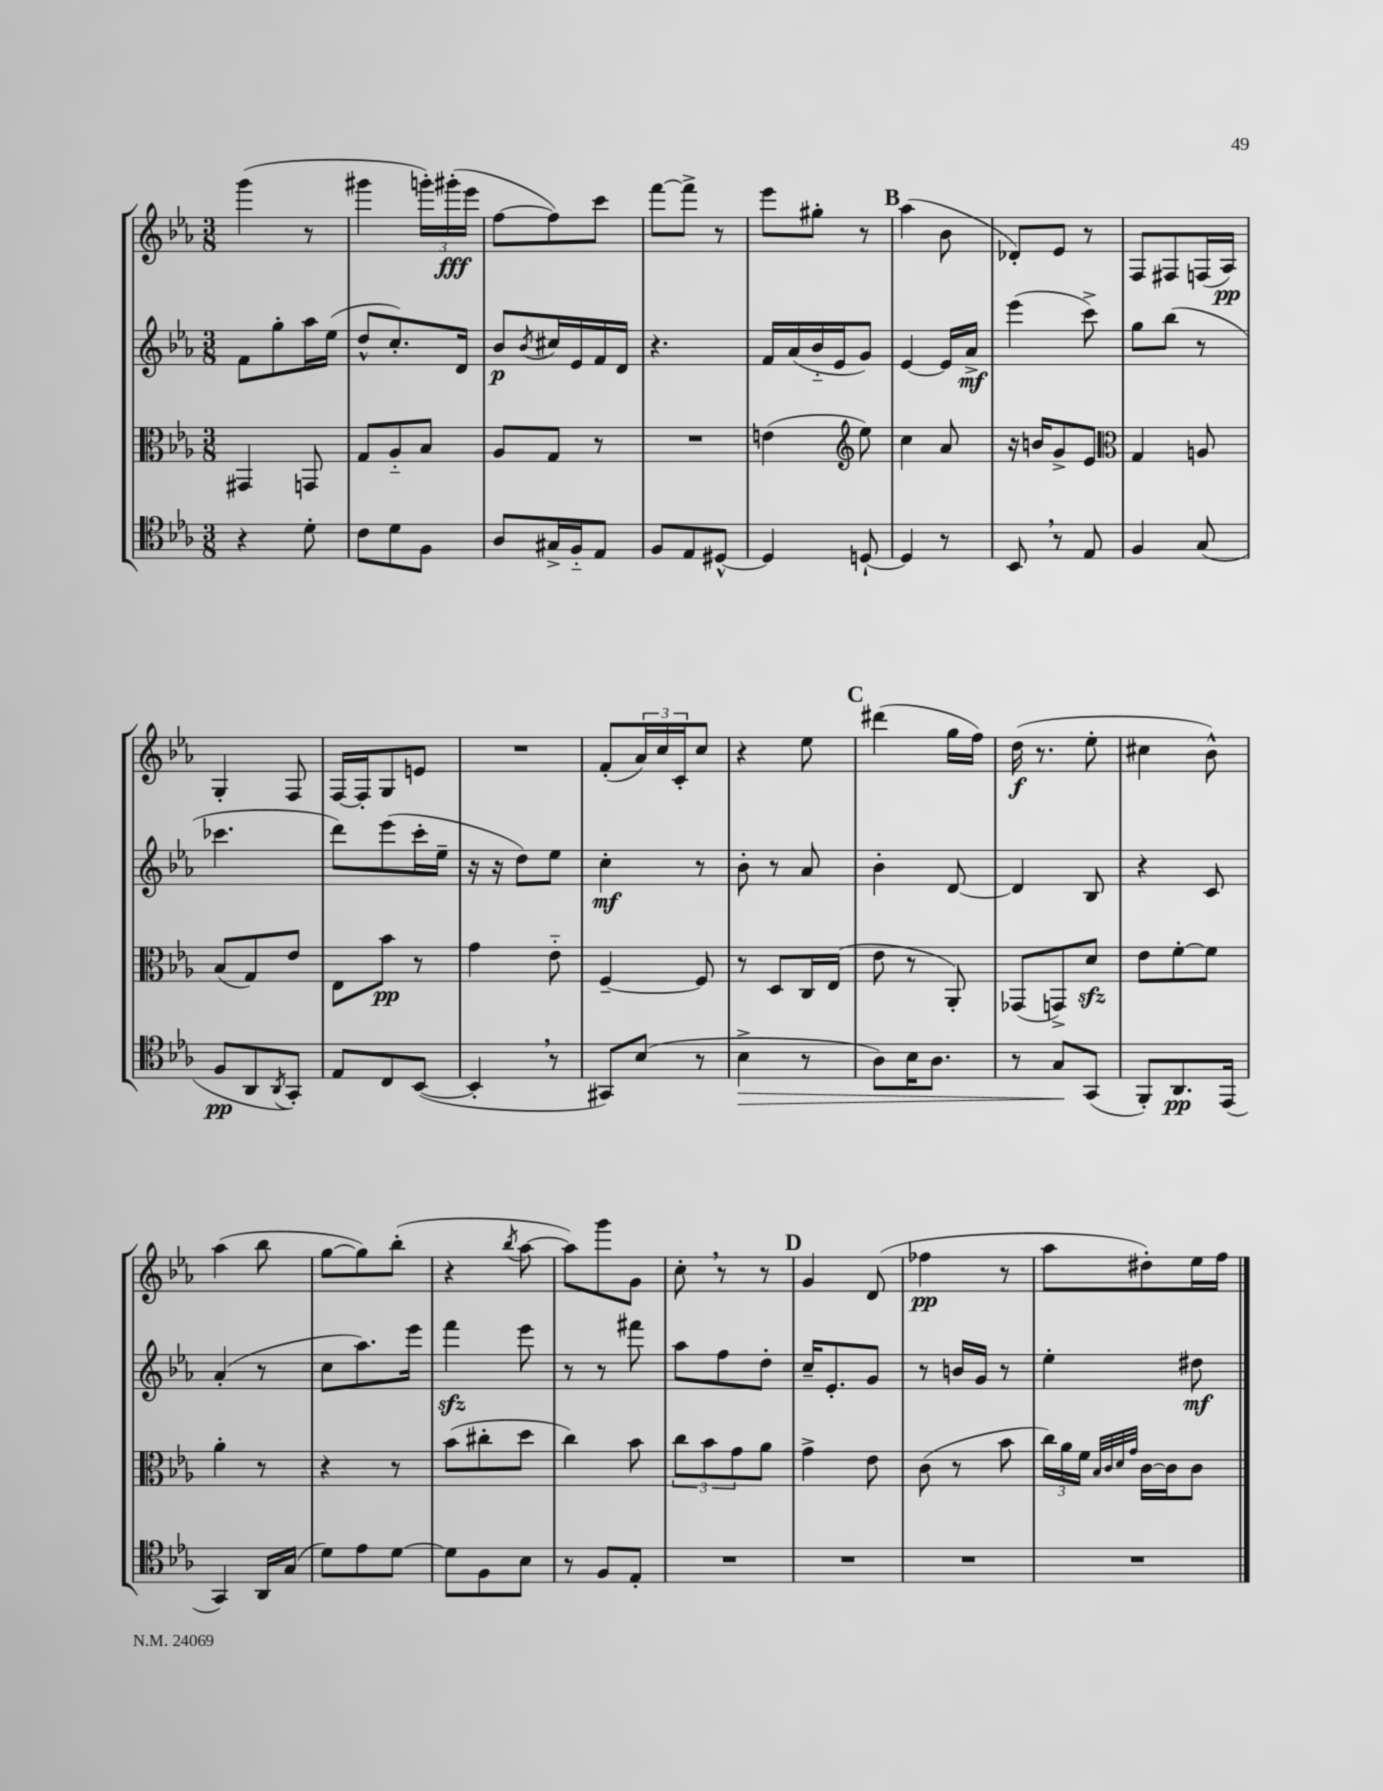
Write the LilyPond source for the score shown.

<<
\new StaffGroup <<
\new Staff = "s0" {
    \clef treble \key ees \major \numericTimeSignature \time 3/8
    g'''4( r8 |
    gis'''4 \tuplet 3/2 { g'''16-.) gis'''16-.\fff( ees'''16 } |
    f''8~ f''8) c'''8 |
    f'''8~ f'''8-> r8 |
    ees'''8 gis''8-. r8 |
    \mark \markup { \bold "B" } aes''4( bes'8 |
    des'8-.) ees'8 r8 |
    f8 fis8 f16( aes16\pp) |
    g4-. f8 |
    f16~ f16-. g8 e'8 |
    R4. |
    f'8-.( \tuplet 3/2 { aes'16) c''16 c'16-. } c''8 |
    r4 ees''8 |
    \mark \markup { \bold "C" } dis'''4( g''16 f''16) |
    d''16\f( r8. ees''8-. |
    cis''4 bes'8-^) |
    aes''4( bes''8 |
    g''8~ g''8) bes''8-.( |
    r4 \acciaccatura { bes''8 } aes''8~ |
    aes''8) g'''8 g'8 |
    c''8-. \breathe r8 r8 |
    \mark \markup { \bold "D" } g'4 d'8( |
    fes''4\pp r8 |
    aes''8 dis''8-.) ees''16 f''16 \bar "|." |
}
\new Staff = "s1" {
    \clef treble \key ees \major \numericTimeSignature \time 3/8
    f'8 g''8-. aes''16 ees''16( |
    d''8-^ c''8.-.) d'16 |
    bes'8\p \acciaccatura { bes'8 } cis''16 ees'16 f'16 d'16 |
    r4. |
    f'16 aes'16( bes'16-_ ees'16 g'8) |
    \mark \markup { \bold "B" } ees'4~ ees'16 aes'16->\mf |
    ees'''4( c'''8->) |
    g''8 bes''8( r8 |
    ces'''4. |
    d'''8) ees'''8( c'''16-. ees''16-- |
    r16 r16 d''8) ees''8 |
    c''4-.\mf r8 |
    bes'8-. r8 aes'8 |
    \mark \markup { \bold "C" } bes'4-. d'8~ |
    d'4 bes8 |
    r4 c'8 |
    aes'4-.( r8 |
    c''8 aes''8.) ees'''16 |
    f'''4\sfz ees'''8 |
    r8 r8 fis'''8 |
    aes''8 f''8 d''8-. |
    \mark \markup { \bold "D" } c''16-- ees'8.-. g'8 |
    r8 b'16 g'16 r8 |
    ees''4-. dis''8\mf \bar "|." |
}
\new Staff = "s2" {
    \clef alto \key ees \major \numericTimeSignature \time 3/8
    gis,4 g,8 |
    g8 aes8-_ bes8 |
    aes8 g8 r8 |
    R4. |
    e'4( \clef treble ees''8) |
    \mark \markup { \bold "B" } c''4 aes'8 |
    r16 b'16 g'8-> ees'8 |
    \clef alto g4 a8 |
    bes8( g8) ees'8 |
    ees8 bes'8\pp r8 |
    g'4 ees'8-_ |
    f4~-- f8 |
    r8 d8 c16 ees16( |
    \mark \markup { \bold "C" } ees'8 r8 aes,8-.) |
    ges,8( g,8->) d'8\sfz |
    ees'8 f'8~-. f'8 |
    aes'4-. r8 |
    r4 r8 |
    bes'8( cis''8-. d''8 |
    c''4) bes'8 |
    \tuplet 3/2 { c''8 bes'8 g'8 } aes'8 |
    \mark \markup { \bold "D" } g'4-> ees'8 |
    c'8( r8 bes'8 |
    \tuplet 3/2 { c''16) aes'16 f'16 } \grace { bes32 c'32 d'32 g'32 } c'16~ c'16 c'8 \bar "|." |
}
\new Staff = "s3" {
    \clef tenor \key ees \major \numericTimeSignature \time 3/8
    r4 d'8-. |
    c'8 d'8 f8 |
    aes8 gis16-> f16-_ ees8 |
    f8 ees8 dis8~-^ |
    dis4 d8~-! |
    \mark \markup { \bold "B" } d4 r8 |
    bes,8 \breathe r8 ees8 |
    f4 g8( |
    f8\pp aes,8 \acciaccatura { aes,8 } g,8-.) |
    ees8 c8 bes,8~( |
    bes,4-. \breathe r8 |
    gis,8) bes8( r8 |
    bes4->\> r8 |
    \mark \markup { \bold "C" } aes8) bes16 aes8. |
    r8 g8\! g,8( |
    f,8-.) aes,8.\pp ees,16( |
    g,4) aes,16 g16( |
    d'8) ees'8 d'8~ |
    d'8 f8 bes8 |
    r8 f8 ees8-. |
    R4. |
    \mark \markup { \bold "D" } R4. |
    R4. |
    R4. \bar "|." |
}
>>
>>
\layout { \context { \Score \remove "Bar_number_engraver" } }
